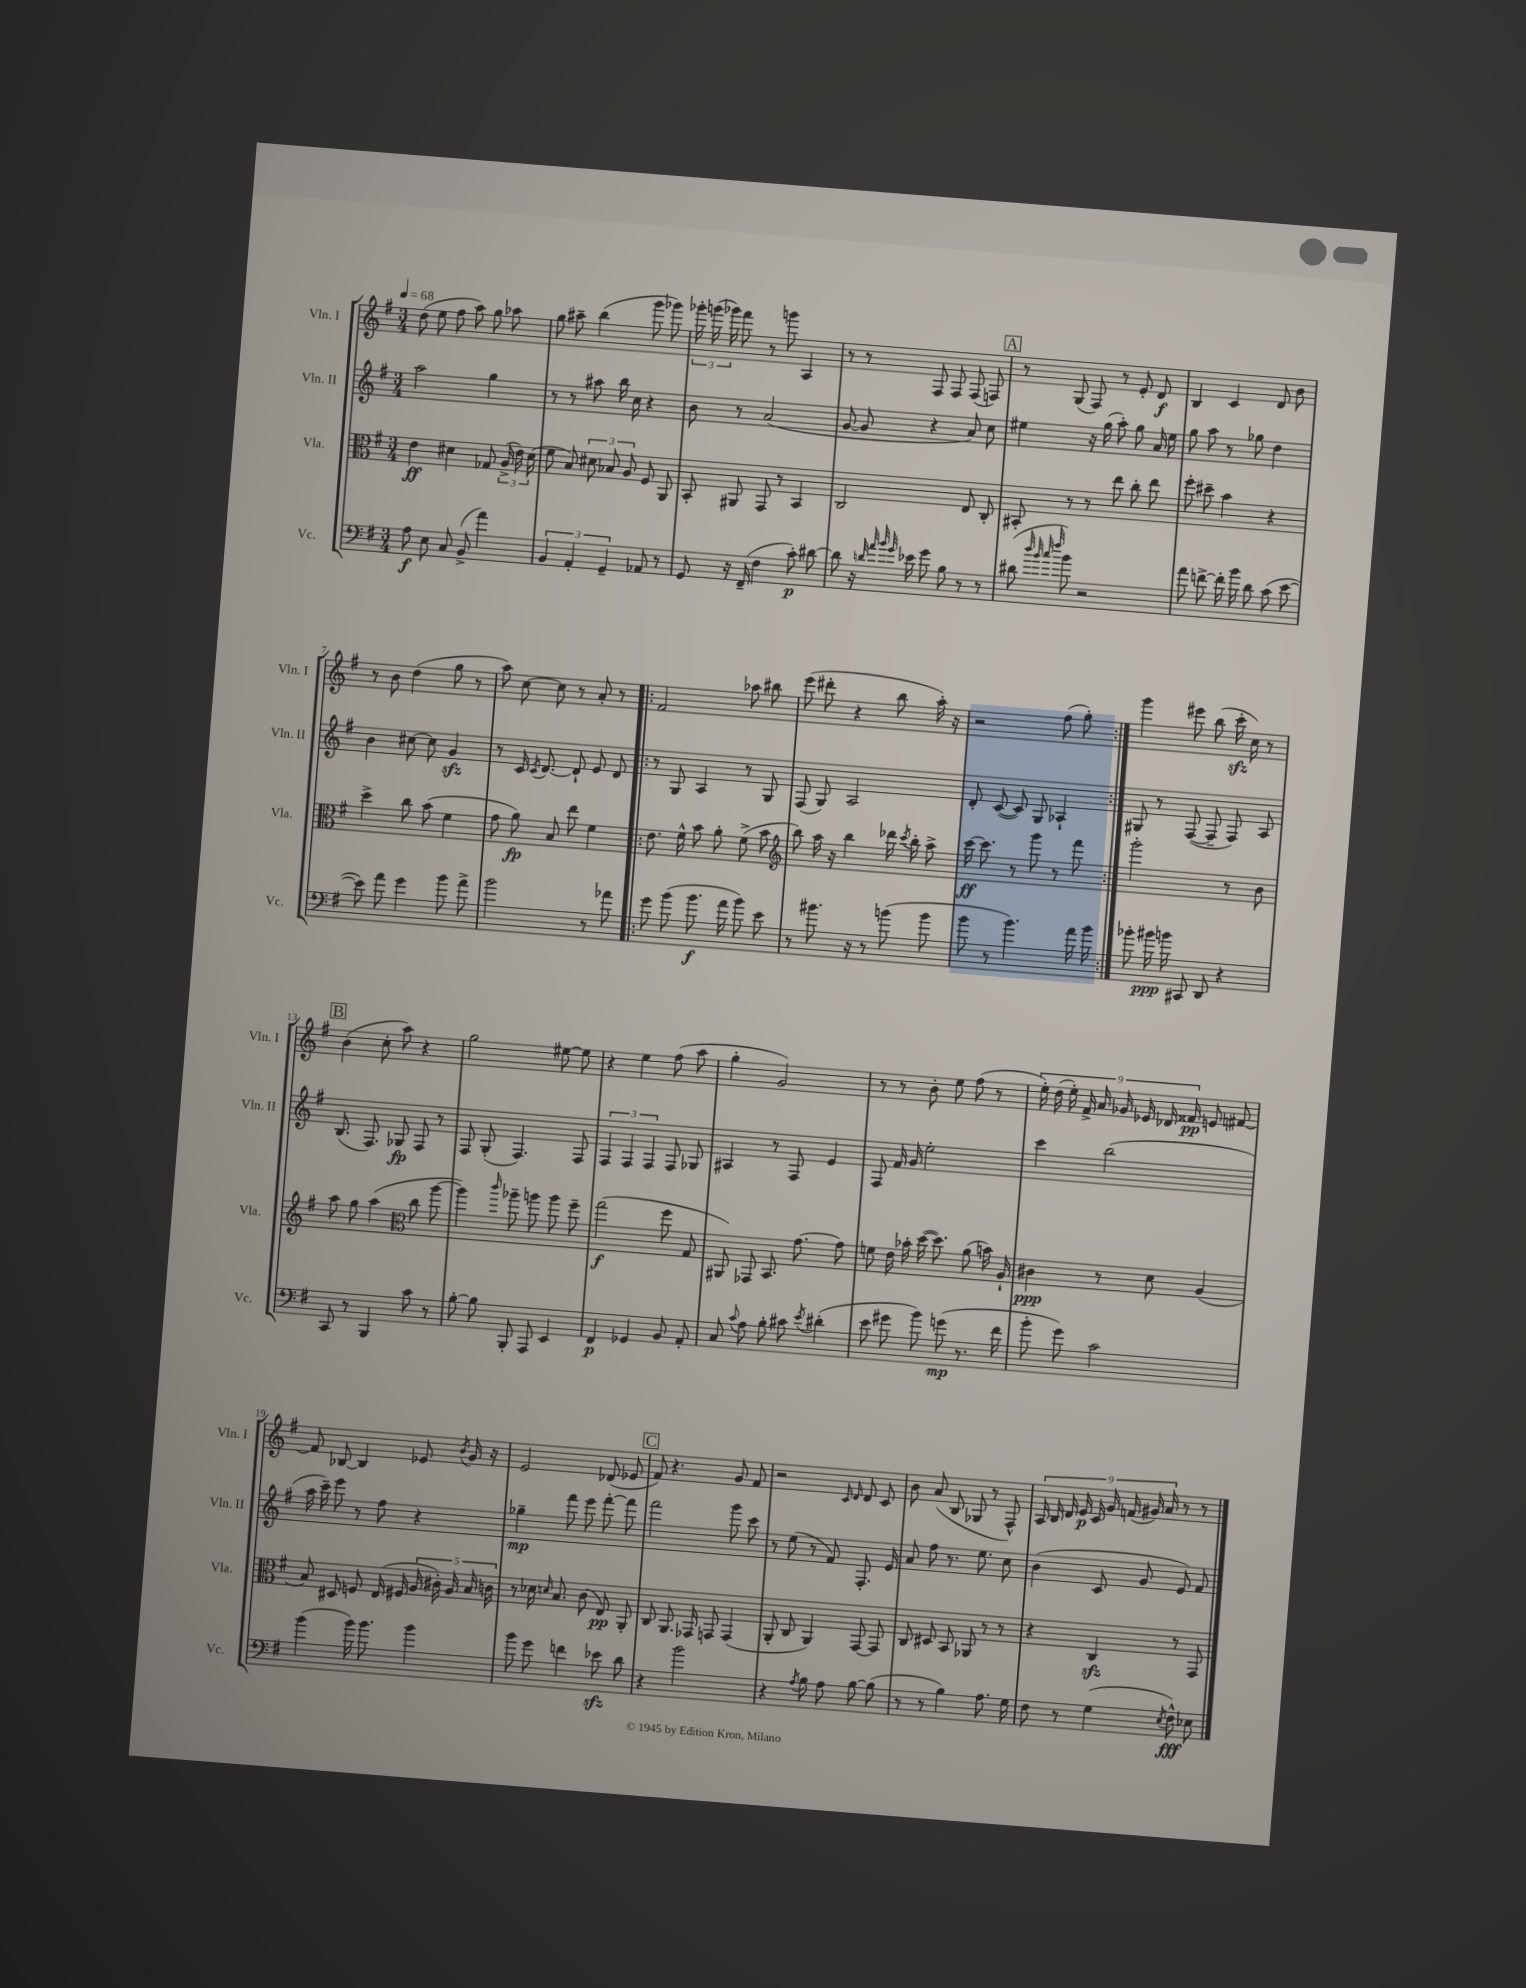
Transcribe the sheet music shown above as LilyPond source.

<<
\new StaffGroup <<
\new Staff = "s0" \with { instrumentName = "Vln. I" shortInstrumentName = "Vln. I" } {
    \clef treble \key g \major \numericTimeSignature \time 3/4 \tempo 4 = 68
    \autoBeamOff d''8( e''8 fis''8 a''8) g''8 aes''8 |
    g''8 ais''8-- b''4( g'''8 ges'''8) |
    \tuplet 3/2 { ges'''16-. g'''16( ges'''16) } fis'''8 r8 g'''8 a4 |
    r8 r8 fis8 fis8 fis8( f8) |
    \mark \markup { \box "A" } r8 g8( fis8) r8 e'8-. d'8\f |
    b4 c'4 d'8 b'8 |
    r8 b'8 d''4( g''8 r8 |
    a''8) c''8~ c''8 r8 a'8-. r8 |
    \repeat volta 2 { fis'2 aes''8 bis''8 |
    e'''8( dis'''8-. r4 b''8 a''16-.) r16 |
    r2 fis''8( g''8-.) | }
    g'''4 eis'''8 b''8( c'''16-.\sfz c''16) r8 |
    \mark \markup { \box "B" } b'4( c''8-. a''8) r4 |
    g''2 eis''8~ eis''8 |
    r4 e''4 fis''8( a''8 |
    g''4-. g'2) |
    r8 r8 b'8-. e''8 fis''8( r8 |
    \tuplet 9/8 { e''16-.) d''16( e''16-.) fis'16-> a'16 ges'16 ees'16 des'16 fisis'16\pp } e'8 fis'8~ |
    fis'8 bes8~ bes4 ees'8 \acciaccatura { b'8 } g'16 r16 |
    e'2 des'8( ees'8 |
    \mark \markup { \box "C" } fis'8) r4. g'8 fis'8 |
    r2 \grace { c'16 d'16 } d'8 c'8 |
    b'8 a'8( b8 ges8 r8 fis8-^) |
    \tuplet 9/8 { a16 b16 d'16 e'16\p c'16 g'16 f'16( gis'16) a'16 } r8 r8 \bar "|." |
}
\new Staff = "s1" \with { instrumentName = "Vln. II" shortInstrumentName = "Vln. II" } {
    \clef treble \key g \major \numericTimeSignature \time 3/4
    \autoBeamOff a''2 g''4 |
    r8 r8 ais''8 b''16 c''16 r4 |
    b'8 r8 a'2( |
    g'8~ g'8 r4 a'8) c''8 |
    \mark \markup { \box "A" } eis''4 r16 g''16( a''8-.) g''8 a'16 eis''16 |
    g''8 a''8 r8 ges''8 d''4 |
    b'4 cis''8~ cis''8 g'4\sfz |
    r8 c'16 \acciaccatura { c'8 } d'8.~ d'8-! e'8 d'8 |
    \repeat volta 2 { r8 g8 a4 r8 g8 |
    fis8( g8) a2 |
    d'8-. c'8~( c'8) g8 aes4-! | }
    gis8 r8 fis8~( fis8-- fis8) a8 |
    \mark \markup { \box "B" } b8.( fis8.) ges8\fp fis8 r8 |
    fis8 g8-.( fis4.) fis8 |
    \tuplet 3/2 { fis4 fis4 fis4 } fis8 ges8 |
    ais4 r8 fis8 e'4 |
    fis8 fis'16 g'16 e''2-. |
    c'''4 b''2( |
    a''16 c'''16--) e'''8 r8 fis''8 r4 |
    ges''4--\mp fis'''8 e'''8 fis'''8~-. fis'''8 |
    \mark \markup { \box "C" } fis'''2 g'''8 c'''8 |
    r8 e''8( r8 fis'8) fis8.-. e'16 |
    a'8 fis''8 r8. e''8. c''8 |
    b'4( c'8 g'8 e'8) fis'8 \bar "|." |
}
\new Staff = "s2" \with { instrumentName = "Vla." shortInstrumentName = "Vla." } {
    \clef alto \key g \major \numericTimeSignature \time 3/4
    \autoBeamOff e'4\ff dis'4 ges8 \tuplet 3/2 { a16->( e'16) dis'16( } |
    fis'8 b8) \tuplet 3/2 { dis'8 bes8 a8 } fis8 a,8 |
    b,8-. ais,8 g,8 r8 b,4 |
    c2 e8 c8-. |
    \mark \markup { \box "A" } bis,8-. r8 r8 e''8 c''8-. e''8 |
    fis''8-. dis''8-- b'4 r4 |
    d''4-> c''8 b'8( fis'4 |
    g'8 a'8\fp) b8 e''8 fis'4 |
    \repeat volta 2 { e'8. fis'16-^ b'8 a'8-. fis'8->( b'8 |
    \clef treble b''8) a''16 r16 b''4 des'''16 \acciaccatura { c'''8 } b''16-. a''8-> |
    c'''16~\ff c'''8. r8 g'''8 r8 fis'''8 | }
    g'''2-. r8 b'8 |
    \mark \markup { \box "B" } a''8 g''8 a''4( \clef alto c''8 a''8~ |
    a''4) \grace { c'''16 } aes''8-- a''8 a''8 fis''8-- |
    g''2\f( fis''8 g8 |
    ais,8) ges,8 b,8. g'8.~ g'8 |
    f'8 e'16 bes'16-. d''16~( d''8.) a'8( b'16) a16-! |
    cis'4\ppp r8 d'8 a4( |
    b8) dis8 f8 e16( fis16 \tuplet 5/4 { a16 cis'16-.) a16 b16 c'16 } |
    r8 des'16 \grace { d'16 } b8. c'8( e8\pp) a,8-. |
    \mark \markup { \box "C" } c8 a,8. ges,16 g,8 g,4( |
    a,8-. c8 a,4) g,8~ g,8 |
    c8 dis8 b,8 aes,8 r8 r8 |
    r4 c4\sfz r8 g,8 \bar "|." |
}
\new Staff = "s3" \with { instrumentName = "Vc." shortInstrumentName = "Vc." } {
    \clef bass \key g \major \numericTimeSignature \time 3/4
    \autoBeamOff a8\f e8 c8 b,8->( a'4) |
    \tuplet 3/2 { b,4 a,4-. g,4-- } aes,8 r8 |
    g,8 r16 fis,16--( fis4 c'8-.\p) dis'8~ |
    dis'8 r16 \grace { d'32 a'32 b'32 g'32 } ees'16 g'8 b8 r8 r8 |
    \mark \markup { \box "A" } dis'8( \grace { d''32 b'32 c''32 fis''32 } b'8) r2 |
    a'8 f'8~-> f'16-. b'16 d'8 c'8( e'8~ |
    e'8) a'8 g'4 b'8 a'8-> |
    b'2 r8 aes'8 |
    \repeat volta 2 { g'8 b'8( b'8.\f a'16 b'8) e'8 |
    r8 bis'8. r16 r8 b'8( b'8 |
    b'8 r8 b'4.) a'16 b'16 | }
    bes'8-. bis'16\ppp b'16 cis,8 d,8 r4 |
    \mark \markup { \box "B" } c,8 r8 b,,4 c'8 r8 |
    b8~-. b8 b,,8-. a,,8 e,4 |
    fis,4\p ges,4 b,8 a,8-. |
    c8 \appoggiatura { c'8 } a8 b8-. cis'8 \acciaccatura { e'8 } dis'4-.( |
    e'8 gis'8 b'8) g'8\mp( r8. fis'16 |
    b'8-. g'8) c'2 |
    b'4( b'16) b'8. b'4 |
    b'8 g'8 f'4 ees'8\sfz d'8 |
    \mark \markup { \box "C" } r4 b'2 |
    r4 \acciaccatura { a8 } b8 a8 b8~ b8( |
    r8 r8 b4) a8. g16 |
    fis8 r8 g4( \acciaccatura { e8 } fis8-^\fff) ees8 \bar "|." |
}
>>
>>
